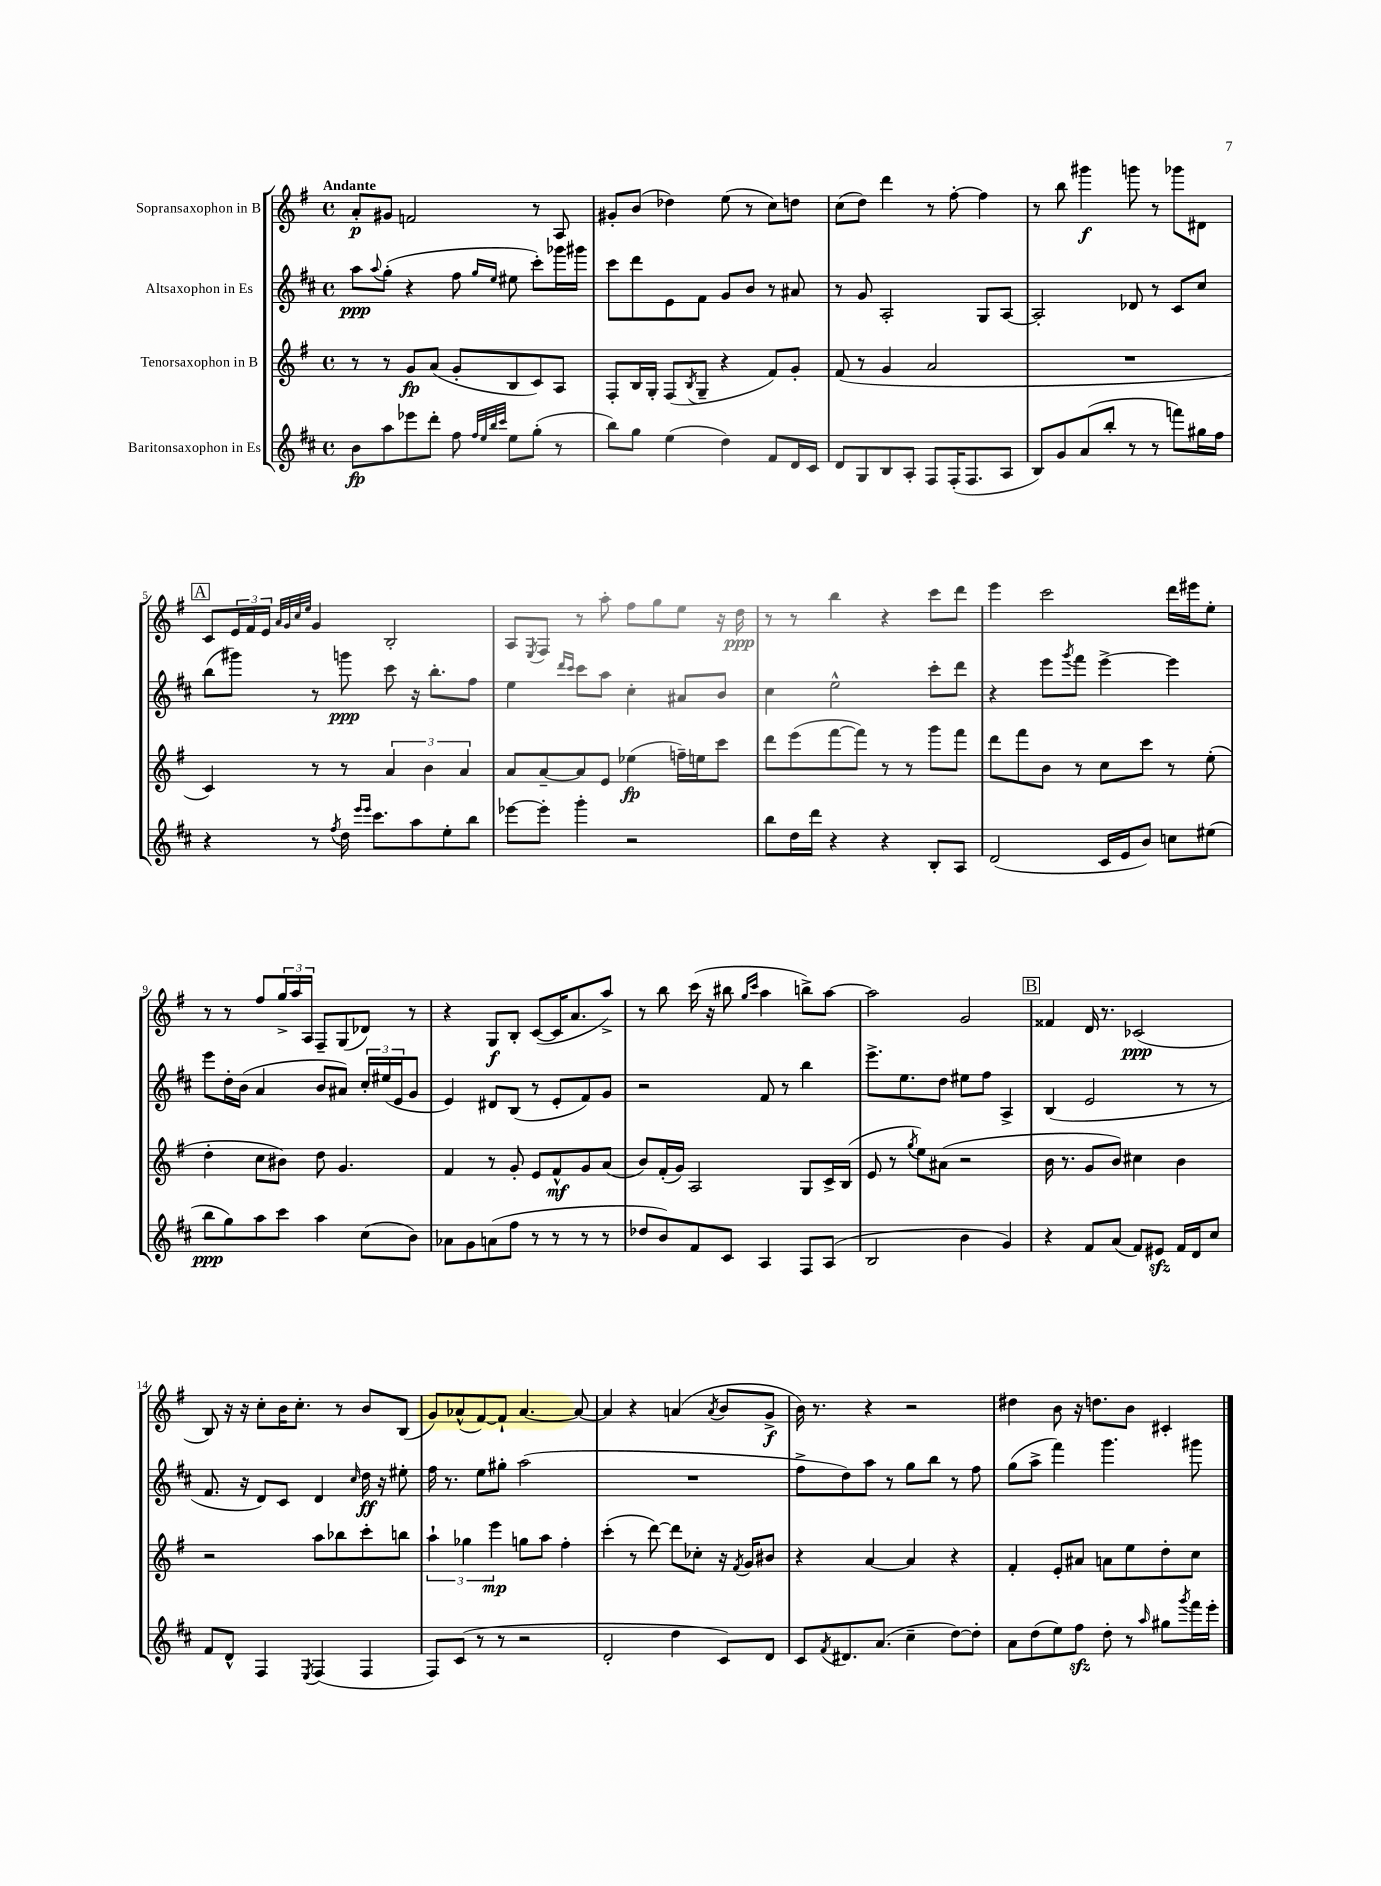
<<
\new StaffGroup <<
\new Staff = "s0" \with { instrumentName = "Sopransaxophon in B" } {
    \clef treble \key g \major \defaultTimeSignature \time 4/4 \tempo "Andante"
    a'8-.\p gis'8 f'2 r8 a8 |
    gis'8-. b'8( des''4) e''8( r8 c''8) d''8 |
    c''8( d''8) d'''4 r8 fis''8~-. fis''4 |
    r8 b''8 gis'''4\f g'''8 r8 ges'''8 dis'8 |
    \mark \markup { \box "A" } c'8 \tuplet 3/2 { e'16 fis'16 e'16 } \grace { a'32 g'32 c''32 e''32 } g'4 b2-. |
    a8 \acciaccatura { e8 } fis8 r8 a''8-. fis''8 g''8 e''8 r16 d''16\ppp |
    r8 r8 b''4 r4 c'''8 d'''8 |
    e'''4 c'''2 d'''16 eis'''16 e''8-. |
    r8 r8 fis''8 \tuplet 3/2 { g''16-> a''16 a16 } fis8-- g8( des'8) r8 |
    r4 g8\f b8-. c'8~( c'16 a'8. a''8->) |
    r8 b''8 c'''16( r16 bis''8 \grace { g''16 c'''16 } a''4 b''8->) a''8~ |
    a''2 g'2 |
    \mark \markup { \box "B" } fisis'4 d'16 r8. ces'2\ppp( |
    b8) r16 r16 c''8-. b'16 c''8.-. r8 b'8 b8( |
    g'8) aes'8-^( fis'8~) fis'8-! aes'4.~ aes'8~ |
    aes'4 r4 a'4( \acciaccatura { a'8 } b'8 g'8->\f |
    b'16) r8. r4 r2 |
    dis''4 b'8 r16 d''8. b'8 cis'4-. \bar "|." |
}
\new Staff = "s1" \with { instrumentName = "Altsaxophon in Es" } {
    \clef treble \key d \major \defaultTimeSignature \time 4/4
    a''8\ppp \appoggiatura { a''8 } g''8-.( r4 fis''8 \grace { g''16 e''16 } eis''8 cis'''8-.) ges'''16 gis'''16 |
    cis'''8 d'''8 e'8 fis'8 g'8 b'8 r8 ais'8 |
    r8 g'8 a2-. g8 a8~ |
    a2-. des'8 r8 cis'8 cis''8 |
    \mark \markup { \box "A" } b''8( gis'''8) r8 g'''8\ppp cis'''8 r16 b''8.-. fis''8 |
    e''4 \grace { d'''16 cis'''16 } cis'''8 a''8 cis''4-. ais'8 b'8 |
    cis''4 e''2-^ cis'''8-. d'''8 |
    r4 e'''8 \acciaccatura { g'''8 } fis'''8 e'''4~-> e'''4 |
    e'''8 d''16-. b'16( a'4 b'8 ais'8) \tuplet 3/2 { cis''16-. eis''16( e'16 } g'8 |
    e'4) dis'8 b8( r8 e'8-. fis'8) g'8 |
    r2 fis'8 r8 b''4 |
    e'''8.-> e''8. d''8 eis''8 fis''8 a4-> |
    \mark \markup { \box "B" } b4( e'2 r8 r8 |
    fis'8. r16 d'8) cis'8 d'4 \grace { cis''16 } d''16\ff r16 eis''8-. |
    fis''16 r8. e''8 gis''8-. a''2( |
    R1 |
    fis''8-> d''8) a''8 r8 g''8 b''8 r8 fis''8 |
    g''8( a''8-> fis'''4) g'''4. gis'''8 \bar "|." |
}
\new Staff = "s2" \with { instrumentName = "Tenorsaxophon in B" } {
    \clef treble \key g \major \defaultTimeSignature \time 4/4
    r8 r8 g'8\fp a'8( g'8-. b8 c'8) a8 |
    fis8-. b16 g16-. fis8( \acciaccatura { b8 } g8-- r4 fis'8) g'8-. |
    fis'8( r8 g'4 a'2 |
    R1 |
    \mark \markup { \box "A" } c'4) r8 r8 \tuplet 3/2 { a'4 b'4 a'4 } |
    a'8 a'8~-- a'8 e'8 ees''4\fp( f''16--) e''16 c'''8 |
    d'''8 e'''8( fis'''8~ fis'''8) r8 r8 g'''8 fis'''8 |
    d'''8 fis'''8 b'8 r8 c''8 c'''8 r8 e''8-.( |
    d''4-. c''8 bis'8) d''8 g'4. |
    fis'4 r8 g'8-. e'8 fis'8-^\mf g'8 a'8( |
    b'8) fis'16-.( g'16) a2 g8 c'16-> b16( |
    e'8 r8 \acciaccatura { g''8 } e''8) ais'8( r2 |
    \mark \markup { \box "B" } b'16 r8. g'8 b'8) cis''4 b'4 |
    r2 a''8 bes''8 c'''8-. b''8 |
    \tuplet 3/2 { a''4-! ges''4 e'''4\mp } g''8 a''8 fis''4-. |
    c'''4-.( r8 d'''8~) d'''8 ces''8-. r16 \acciaccatura { fis'8 } g'16 bis'8 |
    r4 a'4~ a'4 r4 |
    fis'4-. e'8-. ais'8 a'8 e''8 d''8-. c''8 \bar "|." |
}
\new Staff = "s3" \with { instrumentName = "Baritonsaxophon in Es" } {
    \clef treble \key d \major \defaultTimeSignature \time 4/4
    b'8\fp a''8 ees'''8 d'''8-. fis''8 \grace { fis''32 e''32 b''32 cis'''32 } e''8 g''8-.( r8 |
    b''8) g''8 e''4( d''4) fis'8 d'16 cis'16 |
    d'8 g8 b8 a8-. fis8 fis16-.( fis8. a8 |
    b8) g'8 a'8( b''8-. r8 r8 f'''8) gis''16 fis''16 |
    \mark \markup { \box "A" } r4 r8 \acciaccatura { fis''8 } d''16 \grace { e'''16 e'''16 } cis'''8. a''8 e''8-. b''8 |
    ees'''8~ ees'''8-. g'''4-. r2 |
    b''8 d''16 d'''16 r4 r4 b8-. a8 |
    d'2( cis'16 e'16 b'8) c''8 eis''8( |
    b''8\ppp g''8) a''8 cis'''8 a''4 cis''8( b'8) |
    aes'8 g'8 a'8( fis''8 r8 r8 r8 r8 |
    des''8 b'8) fis'8 cis'8 a4 fis8 a8( |
    b2 b'4 g'4) |
    \mark \markup { \box "B" } r4 fis'8 a'8( fis'8) eis'8\sfz fis'16 d'16 cis''8 |
    fis'8 d'8-^ fis4 \acciaccatura { e8 } fis4( fis4 |
    fis8) cis'8( r8 r8 r2 |
    d'2-. d''4 cis'8) d'8 |
    cis'8 \acciaccatura { fis'8 } dis'8. a'8.( cis''4-- d''8~) d''8-. |
    a'8 d''8( e''8) fis''8\sfz d''8-. r8 \grace { a''16 } gis''8 \acciaccatura { g'''8 } fis'''16 e'''16-. \bar "|." |
}
>>
>>
